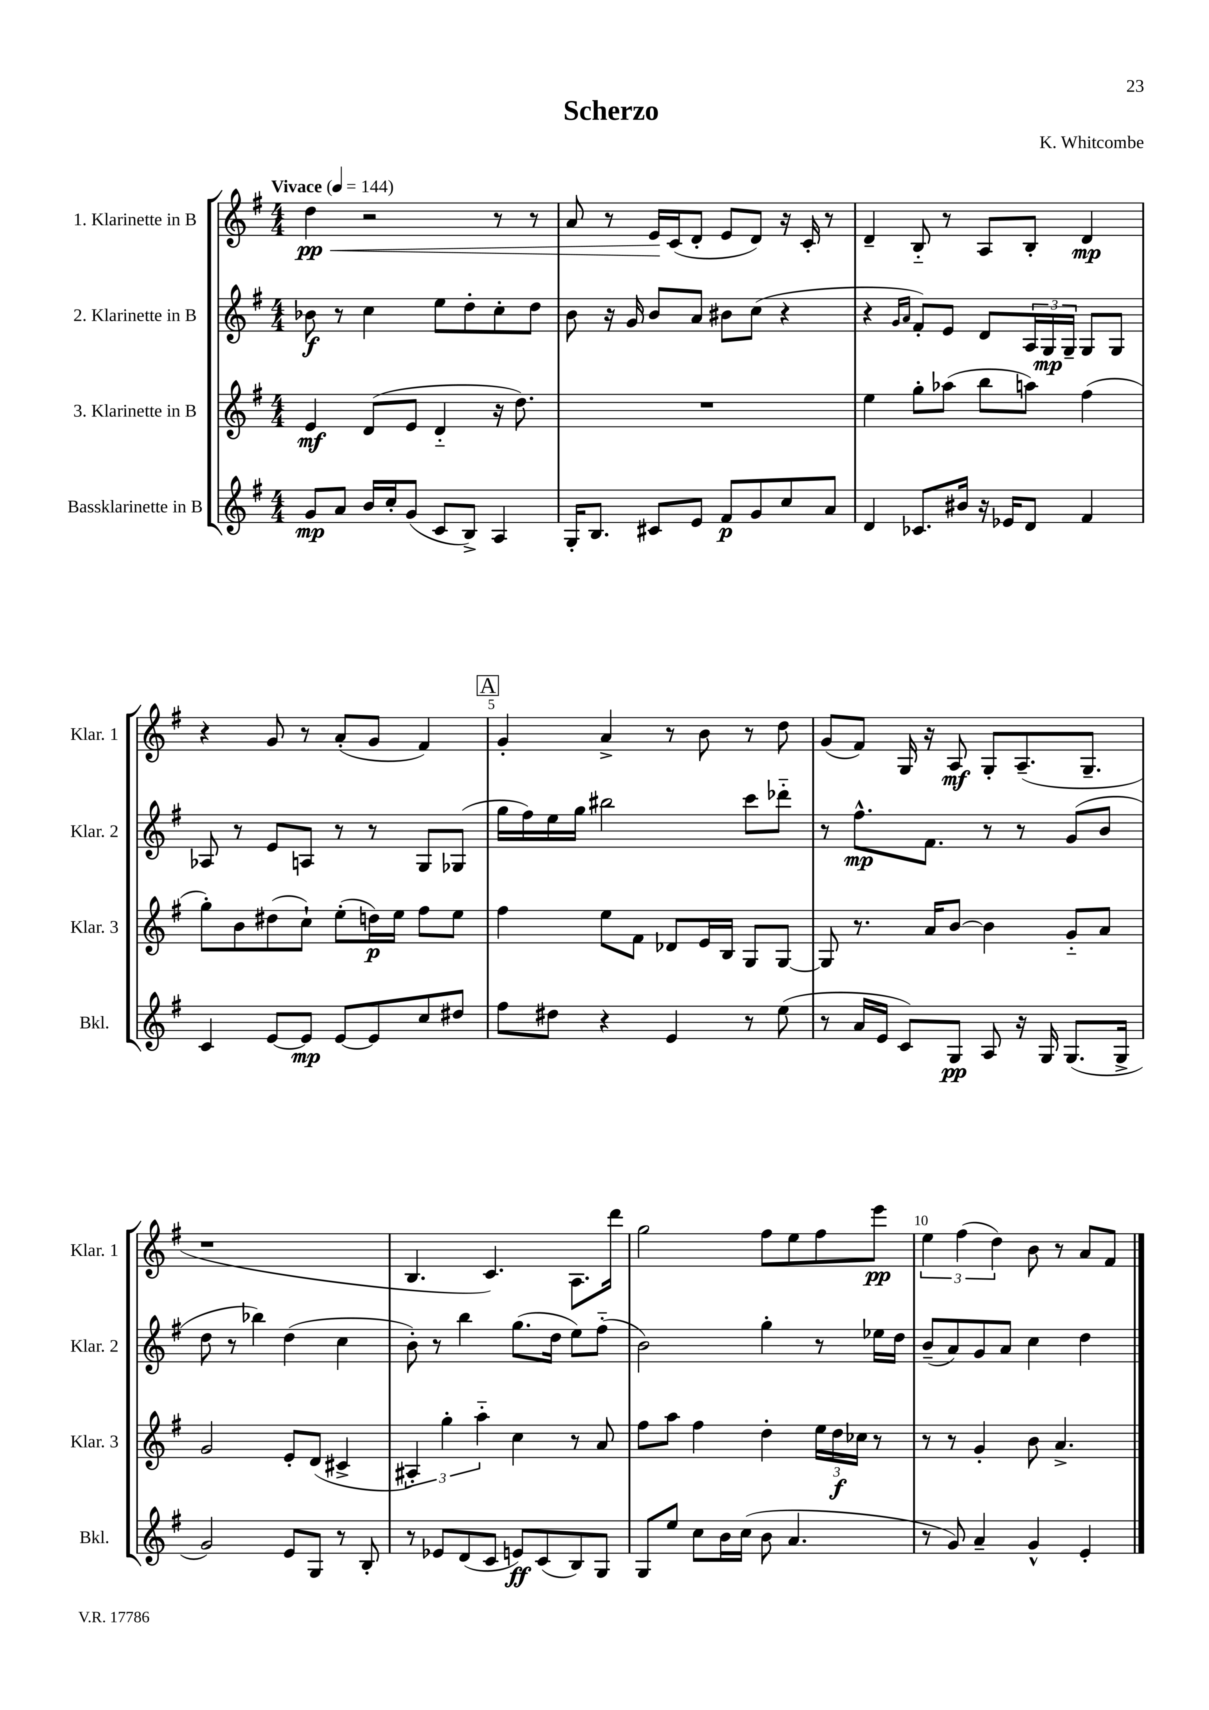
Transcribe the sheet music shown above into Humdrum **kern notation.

**kern	**dynam	**kern	**dynam	**kern	**dynam	**kern	**dynam
*part4	*part4	*part3	*part3	*part2	*part2	*part1	*part1
*staff4	*staff4	*staff3	*staff3	*staff2	*staff2	*staff1	*staff1
*I"Bassklarinette in B	*	*I"3. Klarinette in B	*	*I"2. Klarinette in B	*	*I"1. Klarinette in B	*
*I'Bkl.	*	*I'Klar. 3	*	*I'Klar. 2	*	*I'Klar. 1	*
*clefG2	*	*clefG2	*	*clefG2	*	*clefG2	*
*k[f#]	*	*k[f#]	*	*k[f#]	*	*k[f#]	*
*M4/4	*	*M4/4	*	*M4/4	*	*M4/4	*
*MM144	*	*MM144	*	*MM144	*	*MM144	*
=1	=1	=1	=1	=1	=1	=1	=1
!	!	!	!	!	!	!LO:TX:a:B:t=Vivace	!
!	!	!	!	!	!	!	!LO:HP:b
8g/L	mp	4e/	mf	8b-X\	f	4dd\	< pp
8a/J	.	.	.	8r	.	.	.
16b/LL	.	(8d/L	.	4cc\	.	2r	.
16cc'/J	.	.	.	.	.	.	.
(8g/J	.	8e/J	.	.	.	.	.
8c/L	.	4d/	.	8ee\L	.	.	.
8B^/J)	.	.	.	8dd'\	.	.	.
4A/	.	16r	.	8cc'\	.	8r	.
.	.	8.dd\)	.	.	.	.	.
.	.	.	.	8dd\J	.	8r	.
=2	=2	=2	=2	=2	=2	=2	=2
16G'/KL	.	1r	.	8b\	.	8a/	.
8.B/J	.	.	.	.	.	.	.
.	.	.	.	16r	.	8r	.
.	.	.	.	16g/	.	.	.
8c#X/L	.	.	.	8b/L	.	16e/LL	.
.	.	.	.	.	.	(16c/J	[
8e/J	.	.	.	8a/J	.	8d'/J	.
8f#/L	p	.	.	8b#X\L	.	8e/L	.
8g/	.	.	.	(8cc\J	.	8d/J)	.
8cc/	.	.	.	4r	.	16r	.
.	.	.	.	.	.	16c'/	.
8a/J	.	.	.	.	.	8r	.
=3	=3	=3	=3	=3	=3	=3	=3
4d/	.	4ee\	.	4r	.	4d~/	.
.	.	.	.	16qqg/LL	.	.	.
.	.	.	.	16qqa/JJ	.	.	.
8.c-X/L	.	8gg'\L	.	8f#'/L)	.	8B/	.
.	.	(8aa-X\J	.	8e/J	.	8r	.
16b#X/Jk	.	.	.	.	.	.	.
16r	.	8bb\L	.	8d/L	.	8A/L	.
16e-X/KL	.	.	.	.	.	.	.
8d/J	.	8aan\J)	.	24A/L	.	8B'/J	.
.	.	.	.	24G/	mp	.	.
.	.	.	.	24G~/JJ	.	.	.
4f#/	.	(4ff#\	.	8G/L	.	4d/	mp
.	.	.	.	8G/J	.	.	.
!!LO:LB:g=z
=4	=4	=4	=4	=4	=4	=4	=4
4c/	.	8gg'\L)	.	8A-X/	.	4r	.
.	.	8b\	.	8r	.	.	.
[8e/L	.	(8dd#X\	.	8e/L	.	8g/	.
8e/J]	mp	8cc`\J)	.	8An/J	.	8r	.
[8e/L	.	(8ee'\L	.	8r	.	(8a'/L	.
8e/]	.	16ddn\L)	p	8r	.	8g/J	.
.	.	16ee\JJ	.	.	.	.	.
8cc/	.	8ff#\L	.	8G/L	.	4f#/)	.
8dd#X/J	.	8ee\J	.	(8G-X/J	.	.	.
!!LO:REH:place=s1:t=A
=5	=5	=5	=5	=5	=5	=5	=5
8ff#\L	.	4ff#\	.	16gg\LL	.	4g'/	.
.	.	.	.	16ff#\)	.	.	.
8dd#X\J	.	.	.	16ee\	.	.	.
.	.	.	.	16gg\JJ	.	.	.
4r	.	8ee\L	.	2bb#X\	.	4a^/	.
.	.	8f#\J	.	.	.	.	.
4e/	.	8d-X/L	.	.	.	8r	.
.	.	16e/L	.	.	.	8b\	.
.	.	16B/JJ	.	.	.	.	.
8r	.	8G/L	.	8ccc\L	.	8r	.
(8ee\	.	[8G/J	.	8ddd-X\J	.	8dd\	.
=6	=6	=6	=6	=6	=6	=6	=6
8r	.	8G/]	.	8r	.	(8g/L	.
16a/LL	.	8.r	.	8.ff#^^\L	mp	8f#/J)	.
16e/JJ	.	.	.	.	.	.	.
8c/L)	.	.	.	.	.	16G/	.
.	.	16a/KL	.	8.f#\J	.	16r	.
8G/J	pp	[8b/J	.	.	.	8A/	mf
8A/	.	4b\]	.	8r	.	8G'/L	.
16r	.	.	.	8r	.	(8.A~/	.
16G/	.	.	.	.	.	.	.
(8.G/L	.	8g/L	.	(8g/L	.	.	.
.	.	.	.	.	.	8.G~/J	.
.	.	8a/J	.	8b/J	.	.	.
16G^/Jk	.	.	.	.	.	.	.
!!LO:LB:g=z
=7	=7	=7	=7	=7	=7	=7	=7
2g/)	.	2g/	.	8dd\	.	1r	.
.	.	.	.	8r	.	.	.
.	.	.	.	4bb-X\)	.	.	.
8e/L	.	8e'/L	.	(4dd\	.	.	.
8G/J	.	(8d/J	.	.	.	.	.
8r	.	4c#X^/	.	4cc\	.	.	.
8B'/	.	.	.	.	.	.	.
=8	=8	=8	=8	=8	=8	=8	=8
8r	.	6A#X'/)	.	8b'\)	.	4.B/	.
8e-X/L	.	.	.	8r	.	.	.
.	.	6gg'\	.	.	.	.	.
(8d/	.	.	.	4bb\	.	.	.
.	.	6aa\	.	.	.	.	.
8c/J	.	.	.	.	.	4.c/)	.
8en/L)	ff	4cc\	.	(8.gg\L	.	.	.
(8c/	.	.	.	.	.	.	.
.	.	.	.	16dd\Jk	.	.	.
8B/)	.	8r	.	8ee\L)	.	8.A\L	.
8G/J	.	8a/	.	(8ff#\J	.	.	.
.	.	.	.	.	.	16ddd\Jk	.
=9	=9	=9	=9	=9	=9	=9	=9
8G/L	.	8ff#\L	.	2b\)	.	2gg\	.
8ee/J	.	8aa\J	.	.	.	.	.
8cc\L	.	4ff#\	.	.	.	.	.
16b\L	.	.	.	.	.	.	.
(16cc\JJ	.	.	.	.	.	.	.
8b\	.	4dd'\	.	4gg'\	.	8ff#\L	.
4.a/	.	.	.	.	.	8ee\	.
.	.	24ee\LL	.	8r	.	8ff#\	.
.	.	24dd\	f	.	.	.	.
.	.	24cc-X\JJ	.	.	.	.	.
.	.	8r	.	16ee-X\LL	.	8eee\J	pp
.	.	.	.	16dd\JJ	.	.	.
=10	=10	=10	=10	=10	=10	=10	=10
8r	.	8r	.	(8b~/L	.	6ee\	.
8g/)	.	8r	.	8a/)	.	.	.
.	.	.	.	.	.	(6ff#\	.
4a~/	.	4g'/	.	8g/	.	.	.
.	.	.	.	.	.	6dd\)	.
.	.	.	.	8a/J	.	.	.
4g^^/	.	8b\	.	4cc\	.	8b\	.
.	.	4.a^/	.	.	.	8r	.
4e'/	.	.	.	4dd\	.	8a/L	.
.	.	.	.	.	.	8f#/J	.
==	==	==	==	==	==	==	==
*-	*-	*-	*-	*-	*-	*-	*-
